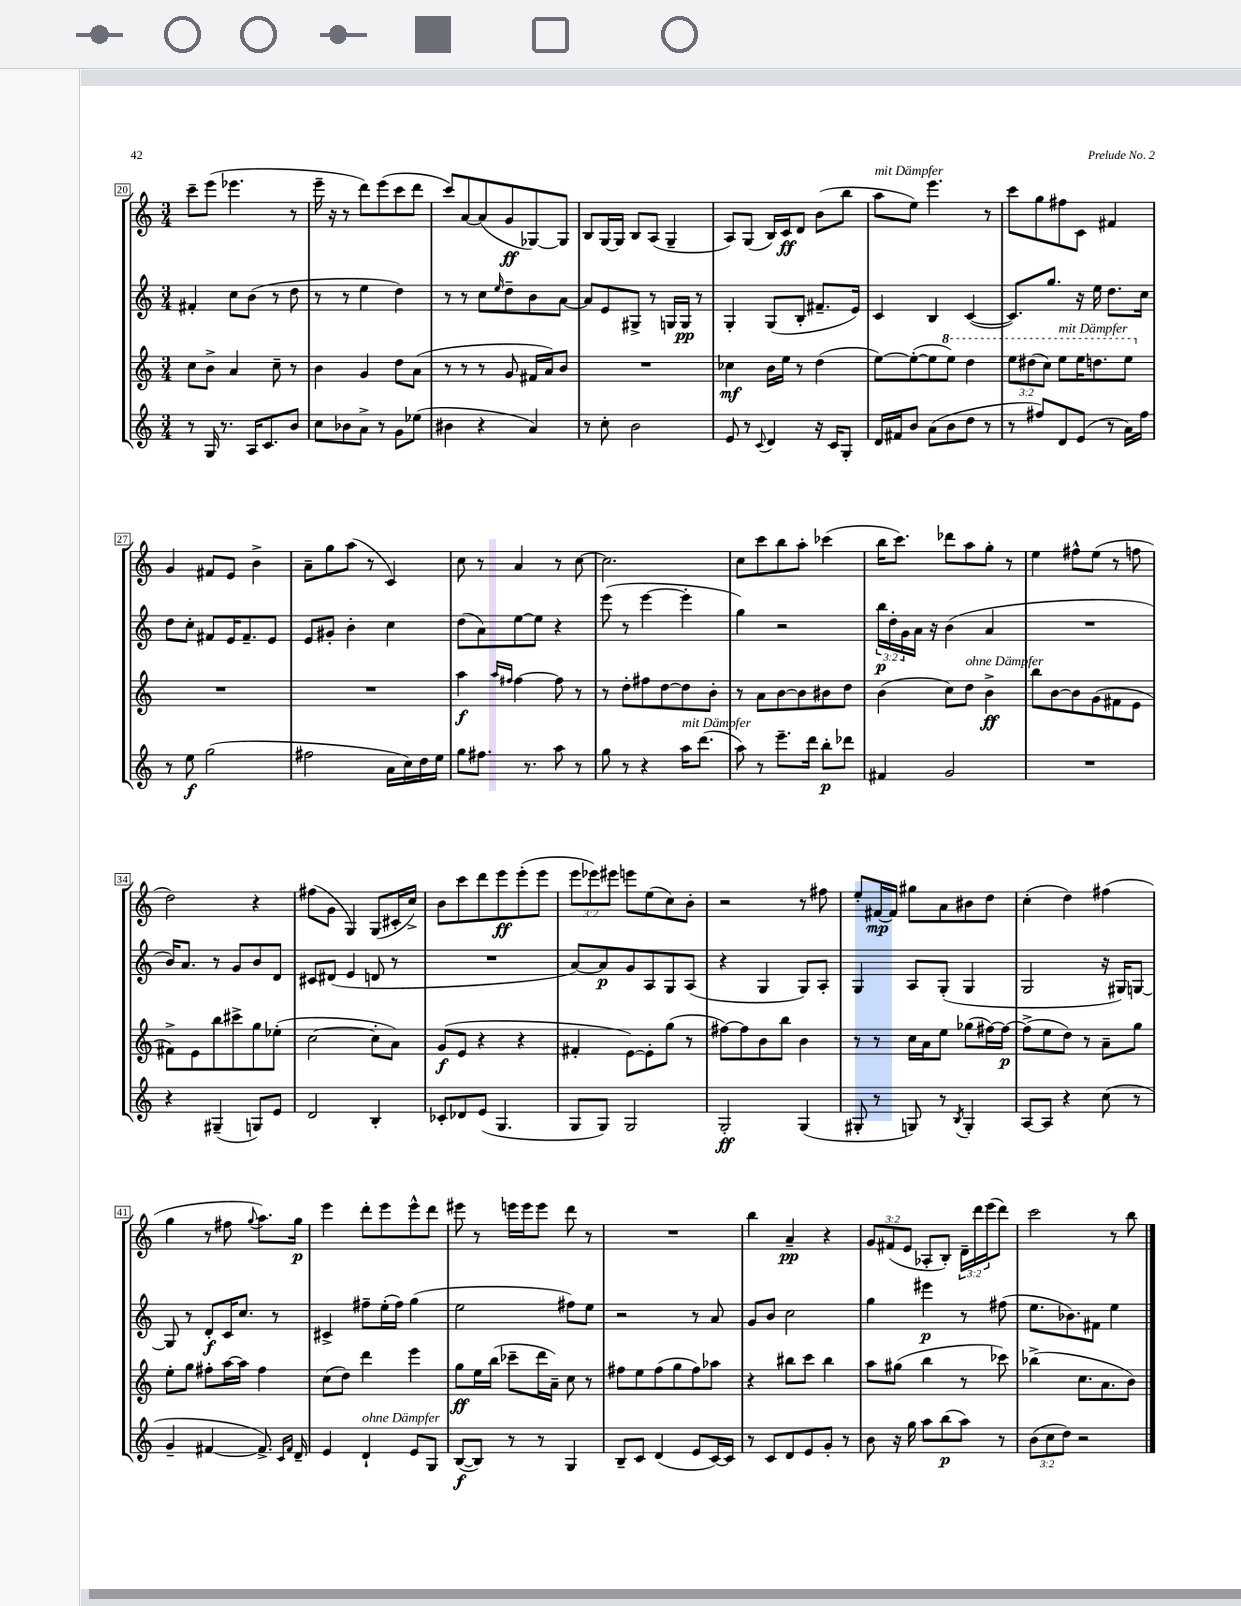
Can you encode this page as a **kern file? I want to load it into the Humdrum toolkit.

**kern	**kern	**kern	**kern
*staff4	*staff3	*staff2	*staff1
*clefG2	*clefG2	*clefG2	*clefG2
*k[]	*k[]	*k[]	*k[]
*M3/4	*M3/4	*M3/4	*M3/4
8r	8cc\L	4f#'/	8ccc~\L
16G/	8b^\J	.	(8eee\J
8.r	.	.	.
.	4a/	8cc\L	4.eee-\
16A/LK	.	(8b\J	.
8.c/	.	.	.
.	8cc~\	8r	.
8b/J	8r	8dd\	8r
=	=	=	=
8cc\L	4b\	8r	16eee~\
.	.	.	16r
8b-\	.	8r	8r
8a^\J	4g/	4ee\	8ddd\L)
8r	.	.	(8eee\
8g\L	8dd\L	4dd\)	8ccc\
(8ee-\J	(8a\J	.	8ddd\J
=	=	=	=
4b#\	8r	8r	8ccc/L)
.	8r	8r	[8a/
4r	8r	8cc\L	(8a/]
.	.	16qqee/	.
.	8g/	8dd~\	8g/
4a/)	16f#/LL	8b\	[8G-/)
.	16a/J)	.	.
.	8b/J	[8a\J	8G-/]J
=	=	=	=
8r	2.r	8a/]L	8B/L
8cc'\	.	8e/	[16G/L
.	.	.	16G/]JJ
2b\	.	8G#^/J	8B/L
.	.	8r	(8A/J
.	.	16G/LL	4G~/
.	.	16G/JJ	.
.	.	8r	.
=	=	=	=
8e/	4cc-\	4G'/	8A/L)
8r	.	.	(8G/J
8qqc/	.	.	.
4d/	16b\LL	(8G/L	16B/LL)
.	16ee\JJ	.	16c/J
.	8r	8B'/J	8d/J
16r	(4dd\	8.f#~/L	(8b\L
16c/LK	.	.	.
8G'/J	.	.	8bb\J
.	.	16e/Jk)	.
=	=	=	=
16d/LL	[8ee\L)	4c/	8aa\L
16f#/J	.	.	.
8b/J	(8ee'\_	.	8ee\J)
(8a\L	8ee\]	4B/	4.eee\
8b\	8eee\J)	.	.
8dd\J	4ddd\	([4c/	.
8r	.	.	8r
=	=	=	=
8r	12eee\L	8.c/]L)	8ccc\L
.	(12ddd#\	.	.
8ff#/L)	.	.	8gg\
.	12ccc\J)	.	.
.	.	8.gg/J	.
8d/	8eee\L	.	8ff#\
(8e/J	16eee\K	16r	8c\J
.	8.ddd\	16ee\	.
8r	.	8.dd\L	4f#/
16a\LL)	8eee\J	.	.
16ff#\JJ	.	16cc\Jk	.
=	=	=	=
8r	2.r	8dd\L	4g/
8ee\	.	8cc'\J	.
(2gg\	.	8f#/L	8f#/L
.	.	16e/K	8e/J
.	.	8.f#~/	.
.	.	.	4b^\
.	.	8e/J	.
=	=	=	=
2ff#\	2.r	8e/L	8a~\L
.	.	8g#'/J	8gg\
.	.	4b'\	(8aa\J
.	.	.	8r
16a\LL	.	4cc\	4c/)
16cc\)	.	.	.
16dd\	.	.	.
16ee\JJ	.	.	.
=	=	=	=
8gg\L	4aa\	(8dd\L	8cc\
8.ff#\J	.	8a\)	8r
.	16qqaa/LL	.	.
.	16qqff#/JJ	.	.
.	[4ff#\	[8ee\	4a/
8.r	.	.	.
.	.	8ee\]J	.
8aa\	8ff#\]	4r	8r
8r	8r	.	[8cc\
=	=	=	=
8gg\	8r	(8eee\	2.cc\]
8r	8dd'\L	8r	.
4r	8ff#\	[4eee\	.
.	[8dd\	.	.
16aa\LK	8dd\]	4eee'\]	.
(8.ddd\J	.	.	.
.	8b'\J	.	.
=	=	=	=
8aa\)	8r	4gg\)	8cc\L
8r	8a\L	.	8ccc\
8.eee~\L	[8b\	2r	8bb\
.	8b\]	.	8aa'\J
16ddd\Jk	.	.	.
8bb'\L	8b#\	.	(4ccc-\
8ddd-\J	8dd\J	.	.
=	=	=	=
4f#/	(4b\	24bb\LL	16bb\LK
.	.	24dd'\	.
.	.	.	8.ccc\J)
.	.	24g\	.
.	.	16a\JJ	.
.	.	16r	.
2g/	8cc\L)	(4b\	8ddd-\L
.	8dd\J	.	8aa\
.	4b^\	4a/	8gg'\J
.	.	.	8r
=	=	=	=
2.r	8bb\L	2.r	4ee\
.	[8b\	.	.
.	8b\]	.	8ff#^^\L
.	(8g\	.	(8ee\J
.	8f#\	.	8r
.	8e\J	.	8ff\
=	=	=	=
4r	8f#^\L)	16b/LK)	2dd\)
.	.	8.a/J	.
.	8e\	.	.
(4G#~/	8bb\	8r	.
.	8ccc#^\	8g/L	.
8G/L)	8gg\	8b/	4r
8e/J	(8ee-'\J	8d/J	.
=	=	=	=
2d/	[2cc\	8c#/L	(8ff#\L
.	.	(8d#/J	8g\J
.	.	4e/	4G/)
4B'/	8cc'\]L	8d/	(8G/L
.	8a\J)	8r	16c#'/L
.	.	.	16cc^/JJ)
=	=	=	=
8c-'/L	(8g/L	2.r	8b\L
8d-/	8e/J	.	8ccc\
(8e/J	4r	.	8ddd\
4.G/	.	.	8eee\
.	4r	.	(8eee'\
.	.	.	8eee\J
=	=	=	=
8G/L	4f#'/	[8a/L)	12eee\L
.	.	.	12eee-\)
8G/J)	.	8a/]	.
.	.	.	12eee#\J
2G/	[8e\L)	8g/	8eee\L
.	8e'\]	8A/	(8ee\
.	(8gg\J	8G/	8cc\)
.	8r	(8A/J	8b'\J
=	=	=	=
2G'/	[8ff#\L)	4r	2r
.	8ff#\]	.	.
.	8b\	4G/	.
.	8bb\J	.	.
(4G/	4b\	8G/L)	8r
.	.	8A'/J	8ff#\
=	=	=	=
8G#'/	8r	4G/	8ee'/L
8r	8r	.	[16f#/L
.	.	.	16f#/]JJ
8G/)	16cc\LL	8A/L	8gg#\L
.	16a\J	.	.
8r	8ee\J	(8G'/J	8a\
8qB/	.	.	.
4G'/	(8gg-\L	4G/	8b#\
.	[16ff#\L)	.	8dd\J
.	16ff#\_JJ	.	.
=	=	=	=
[8A/L	(8ff#^\]L	2G/	(4cc'\
8A/]J	8ee\	.	.
4r	8dd\J)	.	4dd\)
.	8r	.	.
(8cc\	8a~\L	16r	(4ff#\
.	.	16G#/LK)	.
8r	8gg\J	[8G/J	.
=	=	=	=
4g~/	8ee'\L	8G/]	4gg\
.	8gg\J	8r	.
[4f#/	8ff#'\L	8d'/L	8r
.	[16aa\L	16c/K	8ff#\
.	16aa\]JJ	8.cc/J	.
.	.	.	8qqgg/
8.f#^/])	4ff#\	.	8.aa\L)
.	.	8r	.
16qqc/LL	.	.	.
16qqf#/JJ	.	.	.
16d~/	.	.	16gg\Jk
=	=	=	=
4e/	(8cc\L	4c#^/	4eee\
.	8dd\J)	.	.
4d`/	4ddd\	8ff#~\L	8ddd'\L
.	.	(16ee'\L	8eee\
.	.	16ff#\JJ)	.
8e/L	4eee\	(4gg\	8eee^^\
8G/J	.	.	8ddd\J
=	=	=	=
([8B/L	8gg\L	2ee\	8eee#\
8B/]J)	16ee\L	.	8r
.	(16bb\JJ	.	.
8r	8ccc-~\L	.	16eee\LL
.	.	.	16eee\J
8r	16ddd\L	.	8eee\J
.	16a~\JJ)	.	.
4G/	8cc\	8ff#\L)	8ddd\
.	8r	8ee\J	8r
=	=	=	=
8B~/L	8ff#\L	2r	2.r
8c/J	8ee\	.	.
(4d/	(8ff#\	.	.
.	8gg\	.	.
8e/L	8ff#\)	8r	.
[16c/L)	8aa-\J	8a/	.
16c/]JJ	.	.	.
=	=	=	=
8r	4r	8g/L	4bb\
8c/L	.	8b/J	.
8d/	8bb#\L	2cc\	4a~/
8e/	8ccc\J	.	.
8g'/J	4bb#\	.	4r
8r	.	.	.
=	=	=	=
8b\	8aa\L	4gg\	12g/L
.	.	.	(12f#/
16r	(8gg#\J	.	.
.	.	.	12e/J
16gg\	.	.	.
8aa\L	4bb\	4eee#\	8A-'/L
(8bb\	.	.	8B'/J)
8aa\J)	8r	8r	24d~\LL
.	.	.	24ddd\
.	.	.	(24eee\J
8r	8ccc-\)	(8ff#\	8ddd\J)
=	=	=	=
(12b\L	(4bb-^\	8.ee\L	2ccc\
12cc\	.	.	.
12dd\J)	.	.	.
.	.	8.b-\)	.
2r	8.cc\L	.	.
.	.	8f#\J	.
.	8.a\	.	.
.	.	4ee\	8r
.	8b\J)	.	8bb\
==	==	==	==
*-	*-	*-	*-
